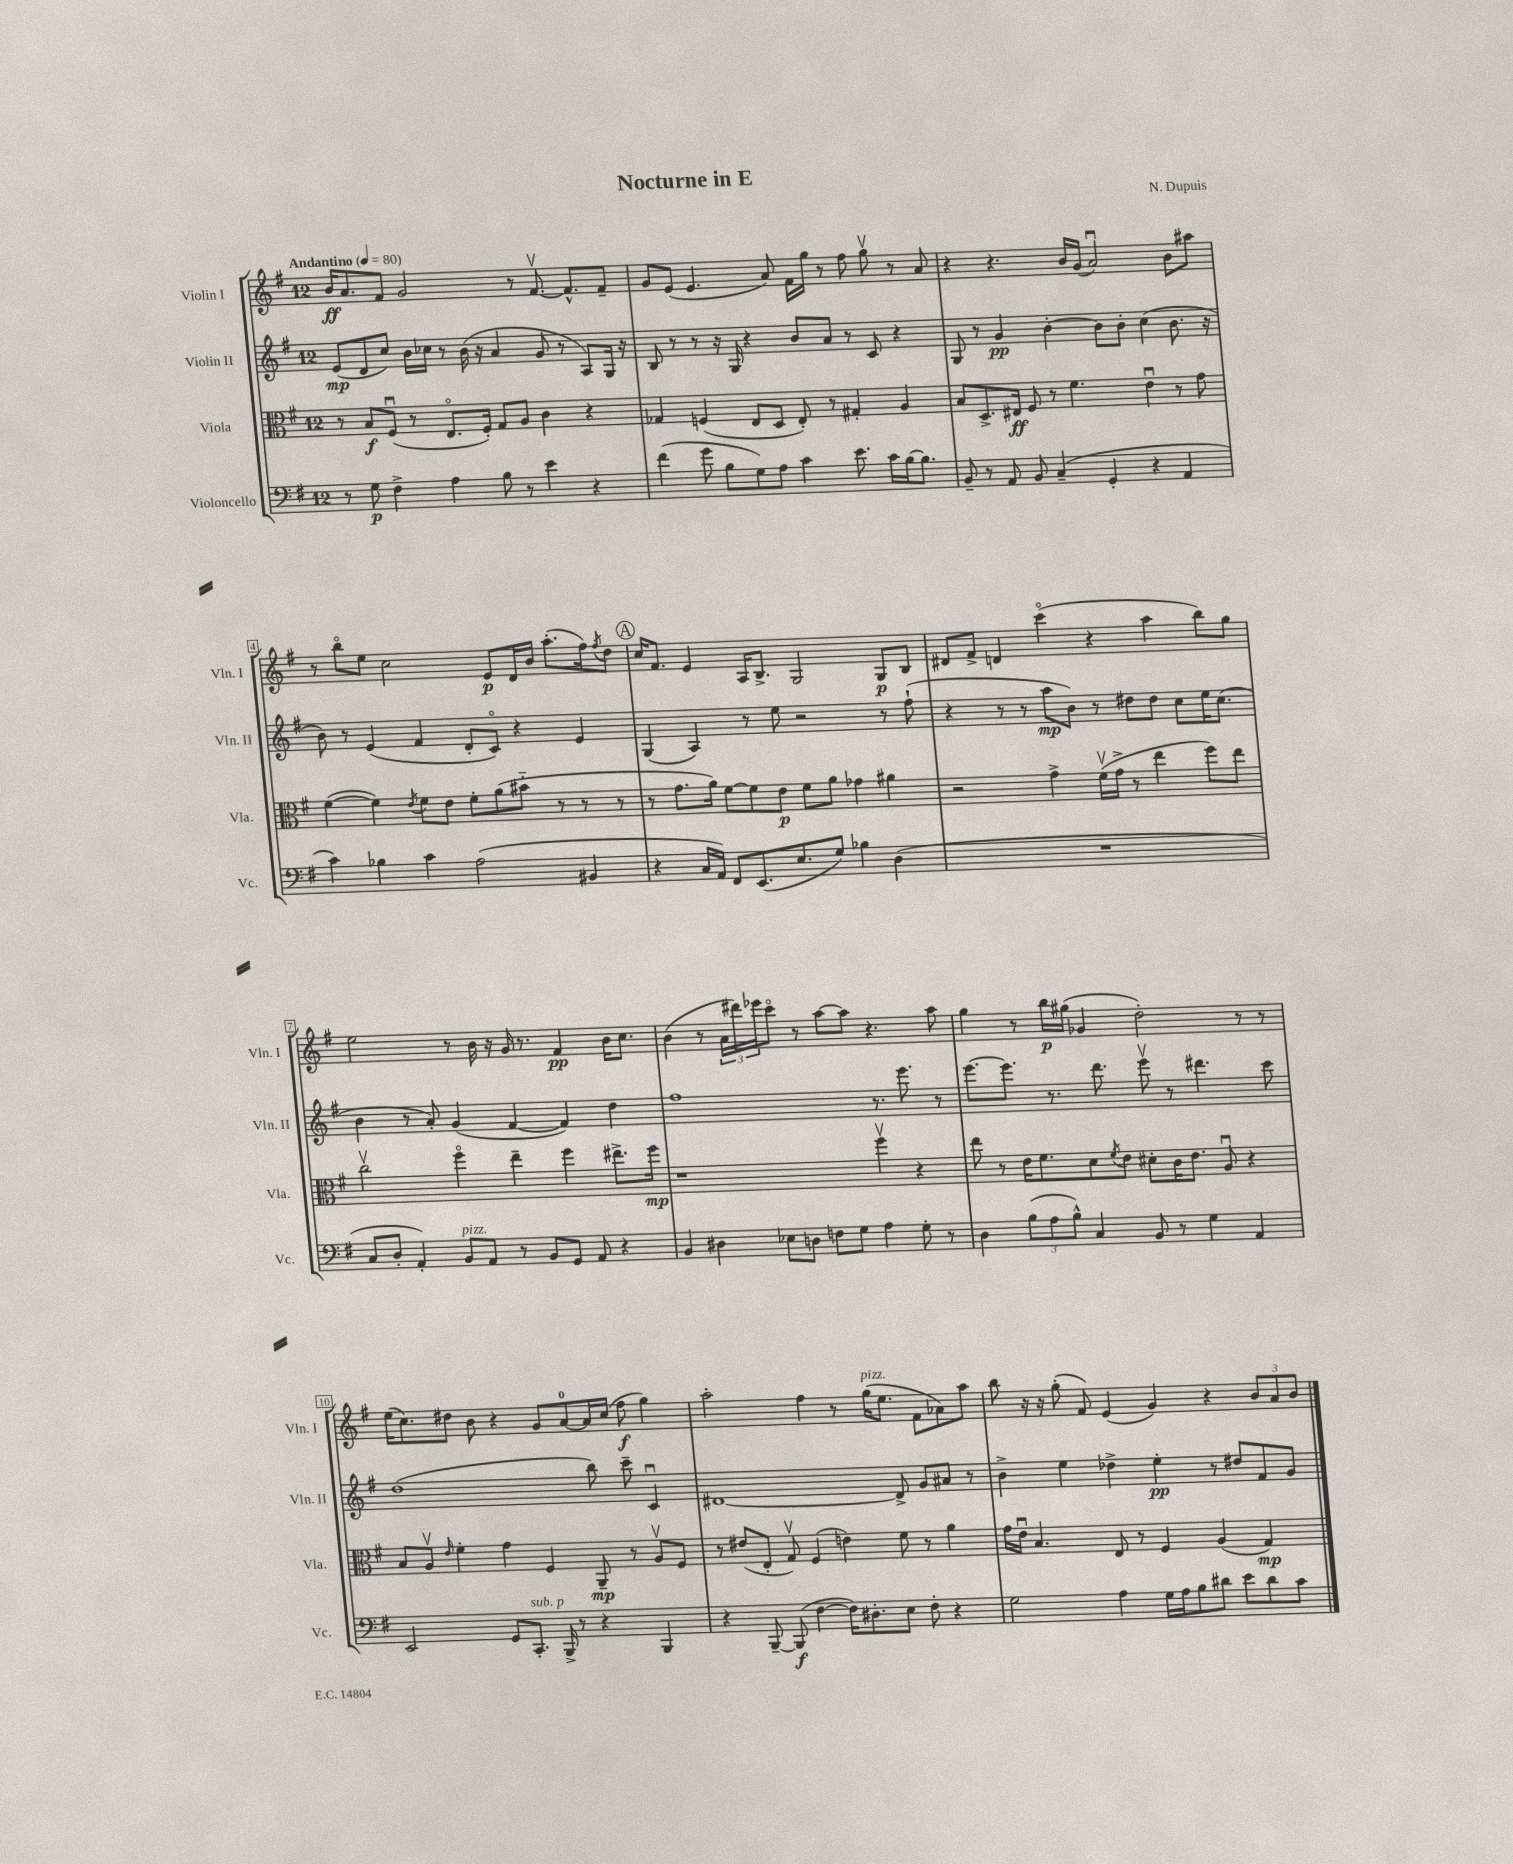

**kern	**dynam	**kern	**dynam	**kern	**dynam	**kern	**dynam
*part4	*part4	*part3	*part3	*part2	*part2	*part1	*part1
*staff4	*staff4	*staff3	*staff3	*staff2	*staff2	*staff1	*staff1
*I"Violoncello	*	*I"Viola	*	*I"Violin II	*	*I"Violin I	*
*I'Vc.	*	*I'Vla.	*	*I'Vln. II	*	*I'Vln. I	*
*clefF4	*	*clefC3	*	*clefG2	*	*clefG2	*
*k[f#]	*	*k[f#]	*	*k[f#]	*	*k[f#]	*
*M12/8	*	*M12/8	*	*M12/8	*	*M12/8	*
*MM80	*	*MM80	*	*MM80	*	*MM80	*
=1	=1	=1	=1	=1	=1	=1	=1
!	!	!	!	!	!	!LO:TX:a:B:t=Andantino	!
8r	.	8r	.	(8e/L	mp	16b/KL	ff
.	.	.	.	.	.	8.a/	.
8G\	p	8B/L	f	8d/	.	.	.
4F#^\	.	(8F#u/J	.	8cc/J)	.	8f#/J	.
.	.	8r	.	16b\LL	.	2g/	.
.	.	.	.	16cc-X\JJ	.	.	.
4A\	.	8.E/L	.	8r	.	.	.
.	.	.	.	(16b\	.	.	.
.	.	16F#'/Jk)	.	16r	.	.	.
8B\	.	8G/L	.	4a/	.	.	.
8r	.	8A/J	.	.	.	8r	.
4e\	.	4c\	.	8g/	.	[8.f#v/	.
.	.	.	.	8r	.	.	.
.	.	.	.	.	.	8.f#^^/L]	.
4r	.	4r	.	8A/L)	.	.	.
.	.	.	.	16G/Jk	.	8f#~/J	.
.	.	.	.	16r	.	.	.
=2	=2	=2	=2	=2	=2	=2	=2
(4f#\	.	4G-X/	.	8B/	.	8g/L	.
.	.	.	.	8r	.	(8e/J	.
8g\	.	(4Fn/	.	8r	.	4.e/	.
8B\L	.	.	.	16r	.	.	.
.	.	.	.	16G/	.	.	.
8G\)	.	8E/L	.	4r	.	.	.
8A\J	.	8D/J	.	.	.	8a/)	.
4c\	.	8E'/)	.	8b/L	.	16f#\LL	.
.	.	.	.	.	.	16gg\JJ	.
.	.	8r	.	8a/J	.	8r	.
8.e\	.	4G#X'/	.	8r	.	8ff#\	.
.	.	.	.	8c/	.	8ggv\	.
16c\LL	.	.	.	.	.	.	.
[16B\J	.	4A/	.	4r	.	8r	.
8.B\J]	.	.	.	.	.	.	.
.	.	.	.	.	.	8a/	.
=3	=3	=3	=3	=3	=3	=3	=3
8BB~/	.	8B/L	.	8G/	.	4r	.
8r	.	8.D^/	.	8r	.	.	.
8AA/	.	.	.	4g/	pp	4.r	.
.	.	16E#X/Jk	ff	.	.	.	.
8BB/	.	8F#/	.	.	.	.	.
(4C~/	.	8r	.	[4b'\	.	.	.
.	.	4.f#\	.	.	.	16b/LL	.
.	.	.	.	.	.	(16g/JJ	.
4GG'/	.	.	.	8b\L]	.	2au/)	.
.	.	.	.	8b'\J	.	.	.
4r	.	4eu\	.	(4cc\	.	.	.
4AA/	.	8r	.	8.b\	.	8b\L	.
.	.	8g\	.	.	.	8aa#X\J	.
.	.	.	.	16r	.	.	.
!!LO:LB:g=z
=4	=4	=4	=4	=4	=4	=4	=4
4c\)	.	([4f#\	.	8b\)	.	8r	.
.	.	.	.	8r	.	8bb\L	.
4B-X\	.	4f#\])	.	(4e/	.	8ee\J	.
.	.	.	.	.	.	2cc\	.
.	.	8qe/	.	.	.	.	.
4c\	.	8f#\L	.	4f#/	.	.	.
.	.	8e\J	.	.	.	.	.
(2A\	.	8f#'\L	.	8d'/L	.	.	.
.	.	(8a\	.	8c/J)	.	8e/L	p
.	.	8b#X\J	.	4r	.	16d/L	.
.	.	.	.	.	.	16b/JJ	.
.	.	8r	.	.	.	(8.aa'\L	.
4BB#X/	.	8r	.	4e/	.	.	.
.	.	.	.	.	.	16ff#\k)	.
.	.	.	.	.	.	8qff#/	.
.	.	8r	.	.	.	8dd\J	.
!!LO:REH:place=s1:t=A
=5	=5	=5	=5	=5	=5	=5	=5
4r	.	8r	.	(4G/	.	16cc/KL	.
.	.	.	.	.	.	8.f#/J	.
.	.	8.g\L	.	.	.	.	.
16C/LL	.	.	.	4A/)	.	4e/	.
16AA/JJ)	.	16a\Jk)	.	.	.	.	.
8FF#/L	.	[8f#\L	.	.	.	.	.
(8.EE/	.	8f#\]	.	8r	.	16A/KL	.
.	.	.	.	.	.	8.B^/J	.
.	.	8e\J	p	8ee\	.	.	.
8.E/	.	.	.	.	.	.	.
.	.	8f#\L	.	2r	.	2G/	.
8G/J)	.	8a\J	.	.	.	.	.
4B-X\	.	4g-X\	.	.	.	.	.
(4D\	.	4a#X\	.	8r	.	8G/L	p
.	.	.	.	(8ff#`\	.	8B/J	.
=6	=6	=6	=6	=6	=6	=6	=6
1.r	.	2r	.	4r	.	8d#X/L	.
.	.	.	.	.	.	8f#^/J	.
.	.	.	.	8r	.	4dn/	.
.	.	.	.	8r	.	.	.
.	.	4g^\	.	8aa\L	mp	(4ccc\	.
.	.	.	.	8b\J)	.	.	.
.	.	(16f#v\LL	.	8r	.	4r	.
.	.	16g^\JJ	.	.	.	.	.
.	.	8r	.	8dd#X\L	.	.	.
.	.	4ee\	.	8dd#\J	.	4aa\	.
.	.	.	.	8cc\L	.	.	.
.	.	8ff#\L)	.	16ee\K	.	8bb\L)	.
.	.	.	.	(8.cc\J	.	.	.
.	.	8ee\J	.	.	.	8gg\J	.
!!LO:LB:g=z
=7	=7	=7	=7	=7	=7	=7	=7
8C/L	.	2ccv\	.	4b\	.	2ee\	.
8D'/J	.	.	.	.	.	.	.
4AA'/)	.	.	.	8r	.	.	.
.	.	.	.	8a'/)	.	.	.
!LO:TX:a:i:t=pizz.	!	!	!	!	!	!	!
8BB/L	.	4ff#\	.	(4g/	.	8r	.
8AA/J	.	.	.	.	.	16b\	.
.	.	.	.	.	.	16r	.
8r	.	4ee~\	.	[4f#/	.	16g/	.
.	.	.	.	.	.	8.r	.
8BB/L	.	.	.	.	.	.	.
8GG/J	.	4ff#\	.	4f#/])	.	4f#/	pp
8AA/	.	.	.	.	.	.	.
4r	.	8.ee#X^\L	.	4dd\	.	16b\KL	.
.	.	.	.	.	.	8.cc\J	.
.	.	16ff#\Jk	mp	.	.	.	.
=8	=8	=8	=8	=8	=8	=8	=8
4BB/	.	1r	.	1ff#	.	(4b\	.
4D#X\	.	.	.	.	.	8r	.
.	.	.	.	.	.	24a\LL	.
.	.	.	.	.	.	24ddd#X\)	.
.	.	.	.	.	.	24eee-X\J	.
8E-X\L	.	.	.	.	.	8ccc\J	.
8Dn\J	.	.	.	.	.	8r	.
8Fn\L	.	.	.	.	.	[8aa\L	.
8G\J	.	.	.	.	.	8aa\J]	.
4A\	.	4ff#v\	.	8.r	.	4.r	.
.	.	.	.	8.eee\	.	.	.
8G'\	.	4r	.	.	.	.	.
8r	.	.	.	8r	.	8aa\	.
=9	=9	=9	=9	=9	=9	=9	=9
4D\	.	8ee\	.	[8.eee\L	.	4gg\	.
.	.	8r	.	.	.	.	.
.	.	.	.	8.eee\J]	.	.	.
(12B\L	.	16e\KL	.	.	.	8r	.
.	.	8.f#\	.	.	.	.	.
12A\	.	.	.	.	.	.	.
.	.	.	.	8.r	.	16bb\LL	p
12B^^\J)	.	.	.	.	.	.	.
.	.	.	.	.	.	(16gg#X\JJ	.
4C/	.	8d\	.	.	.	4g-X/	.
.	.	.	.	8.ddd\	.	.	.
.	.	8qf#/	.	.	.	.	.
.	.	8e\J	.	.	.	.	.
8BB/	.	8d#X'\L	.	8eeev\	.	2dd'\)	.
8r	.	16c\K	.	8r	.	.	.
.	.	8.e\J	.	.	.	.	.
4G\	.	.	.	4.ddd#X\	.	.	.
.	.	8Au/	.	.	.	.	.
4AA/	.	4r	.	.	.	8r	.
.	.	.	.	8ccc\	.	8r	.
!!LO:LB:g=z
=10	=10	=10	=10	=10	=10	=10	=10
2EE/	.	8B/L	.	(1dd	.	(16ee\KL	.
.	.	.	.	.	.	8.cc\)	.
.	.	8Av/J	.	.	.	.	.
.	.	16qqe/	.	.	.	.	.
.	.	4f#'\	.	.	.	8dd#X\J	.
.	.	.	.	.	.	8b\	.
8GG/L	.	4g\	.	.	.	4r	.
!LO:TX:a:i:t=sub. p	!	!	!	!	!	!	!
8.CC'/J	.	.	.	.	.	.	.
.	.	4F#/	.	.	.	8g/L	.
16BBB^/	.	.	.	.	.	.	.
8r	.	.	.	.	.	[8a/	.
4r	.	8AA~/	mp	8bb\)	.	16a/L]	.
.	.	.	.	.	.	(16cc/JJ	.
.	.	8r	.	8ccc~\	.	8ff#\	f
4BBB/	.	8Av/L	.	4cu/	.	4gg\)	.
.	.	8F#/J	.	.	.	.	.
=11	=11	=11	=11	=11	=11	=11	=11
4r	.	8r	.	[1d#X	.	2aa'\	.
.	.	(8e#X/L	.	.	.	.	.
[8BBB~/	.	8E'/J	.	.	.	.	.
(8BBB/]	f	8Gv/)	.	.	.	.	.
[4F#\	.	(4F#/	.	.	.	4ff#\	.
16F#\KL])	.	4en\)	.	.	.	8r	.
8.D#X'\	.	.	.	.	.	.	.
!	!	!	!	!	!	!LO:TX:a:i:t=pizz.	!
.	.	.	.	.	.	(16gg\KL	.
.	.	.	.	.	.	8.ee\J	.
8E\J	.	8f#\	.	8d#^/]	.	.	.
8F#'\	.	8r	.	8g/L	.	8f#\L	.
4r	.	4a\	.	8a#X/J	.	8a-X\)	.
.	.	.	.	8r	.	8aa\J	.
=12	=12	=12	=12	=12	=12	=12	=12
2G\	.	16g\LL	.	4b^\	.	8bb\	.
.	.	16eu\JJ	.	.	.	.	.
.	.	4.B/	.	.	.	16r	.
.	.	.	.	.	.	16r	.
.	.	.	.	4ee\	.	(8gg'\	.
.	.	.	.	.	.	8f#/)	.
4A\	.	8E/	.	4dd-X^\	.	(4e/	.
.	.	8r	.	.	.	.	.
16G\LL	.	4F#/	.	4ee'\	pp	4g/)	.
16A\J	.	.	.	.	.	.	.
8B\	.	.	.	.	.	.	.
8d#X\J	.	(4A/	.	8r	.	4r	.
8e\L	.	.	.	8dd#X/L	.	.	.
8d#\	.	4G/)	mp	8f#/	.	12b/L	.
.	.	.	.	.	.	12a/	.
8c\J	.	.	.	8g/J	.	.	.
.	.	.	.	.	.	12b/J	.
==	==	==	==	==	==	==	==
*-	*-	*-	*-	*-	*-	*-	*-
